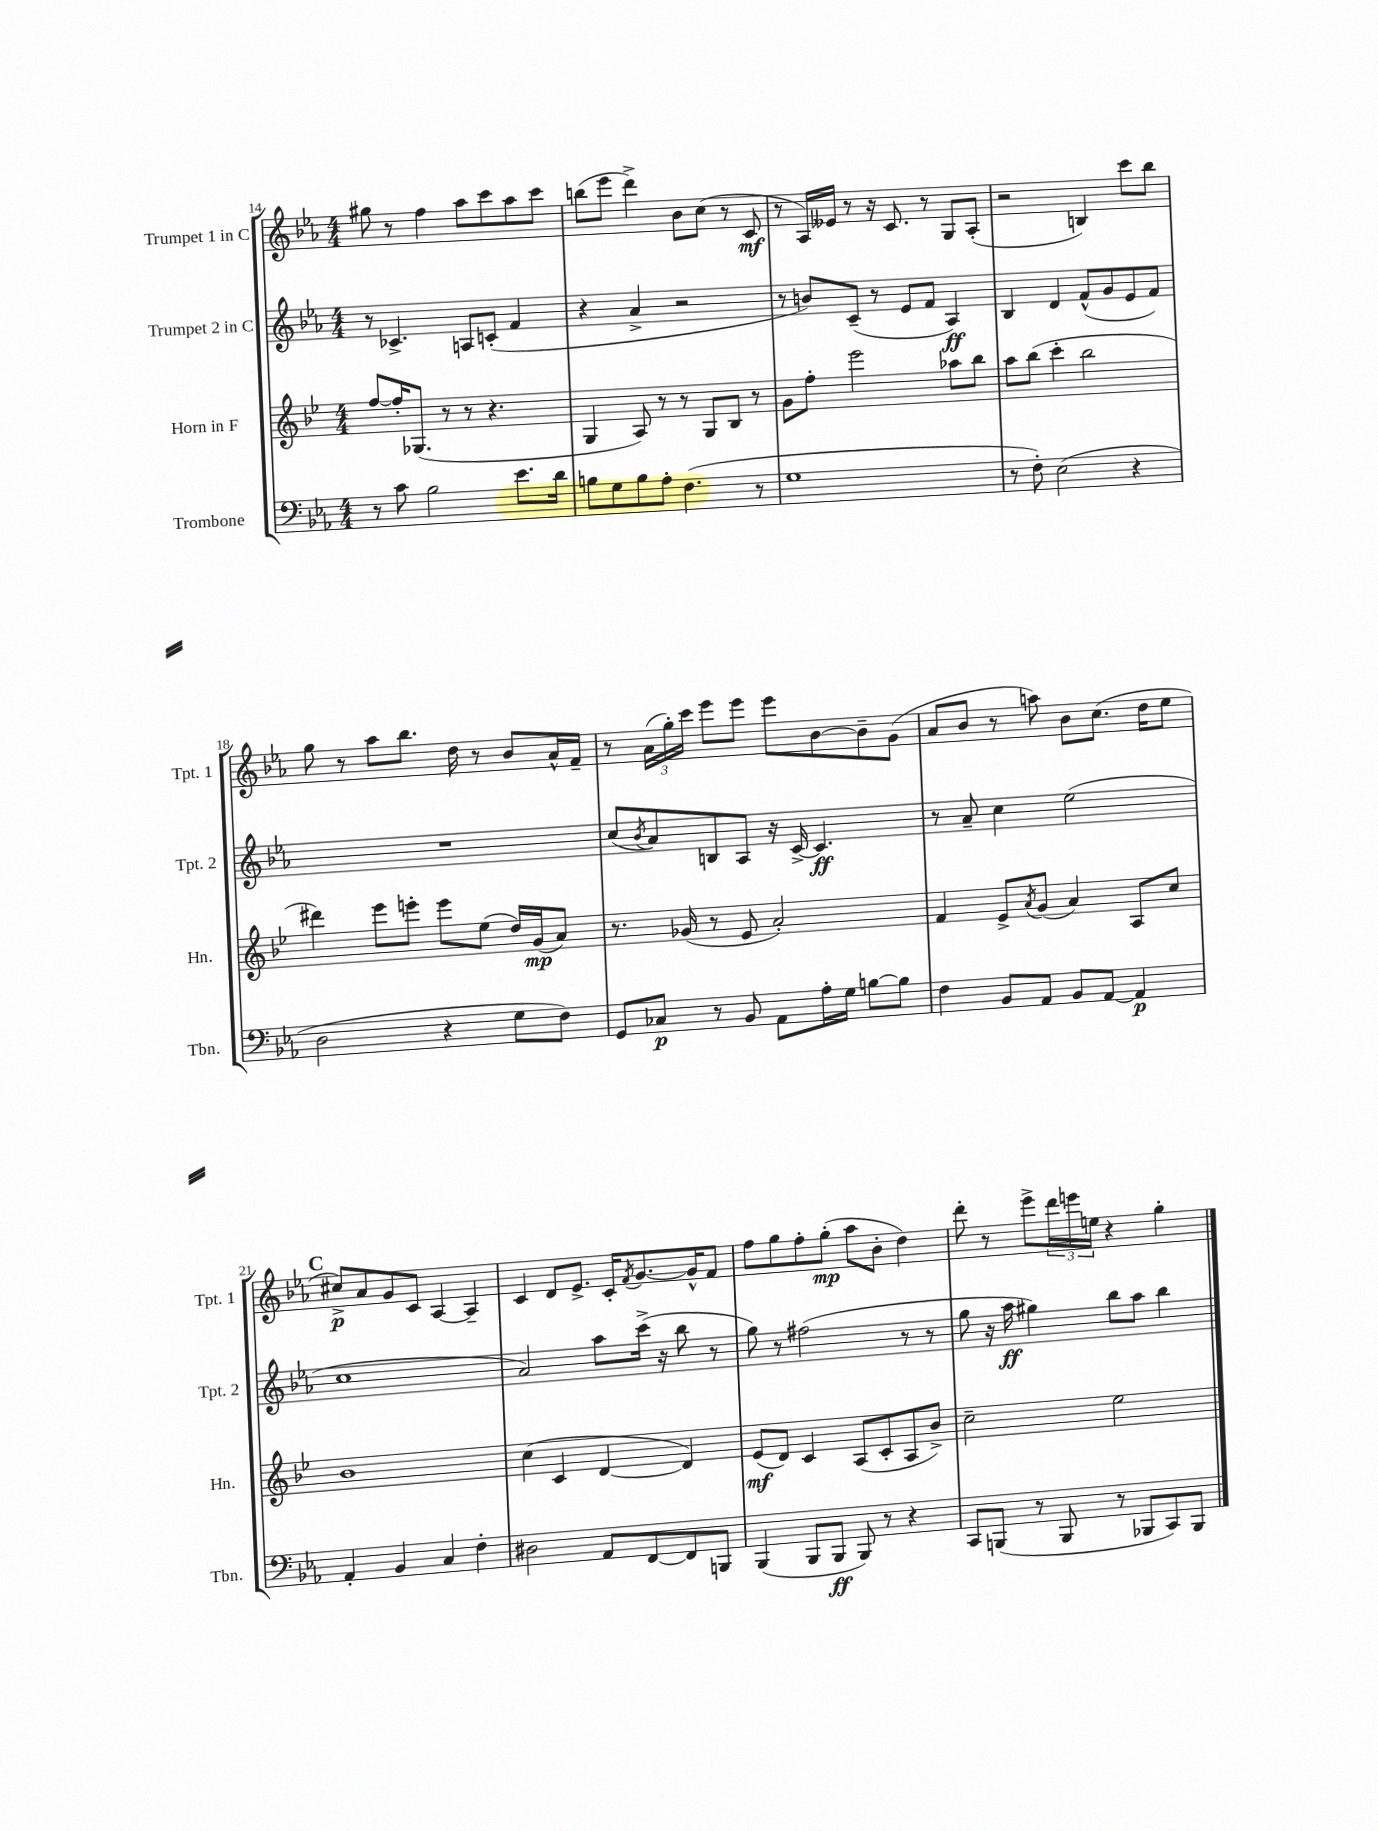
<<
\new StaffGroup <<
\new Staff = "s0" \with { instrumentName = "Trumpet 1 in C" shortInstrumentName = "Tpt. 1" } {
    \clef treble \key ees \major \numericTimeSignature \time 4/4
    gis''8 r8 f''4 aes''8 c'''8 aes''8 c'''8 |
    b''8( ees'''8 d'''4->) bes'8 c''8( r8 c'8\mf |
    r8 aes16) eeses'16 r8 r16 c'8. r8 g8 aes8-.( |
    r2 b4) c'''8 bes''8 |
    g''8 r8 aes''8 bes''8. d''16 r8 bes'8 aes'16-^ f'16-- |
    r8 \tuplet 3/2 { aes'16( g''16-.) c'''16 } ees'''8 ees'''8 ees'''8 bes'8~ bes'8-- g'8( |
    aes'8 bes'8 r8 a''8) bes'8 c''8.( d''16 ees''8 |
    \mark \markup { \bold "C" } cis''8->\p) aes'8 g'8 c'8 aes4~ aes4-- |
    c'4 d'8 ees'8.-> c'16-. \acciaccatura { f'8 } g'8.~ g'16-^ f'8 |
    f''8 g''8 f''8-. g''8-.\mp( aes''8 bes'8-. d''4) |
    d'''8-. r8 ees'''8-> \tuplet 3/2 { d'''16 e'''16 e''16 } r4 g''4-. \bar "|." |
}
\new Staff = "s1" \with { instrumentName = "Trumpet 2 in C" shortInstrumentName = "Tpt. 2" } {
    \clef treble \key ees \major \numericTimeSignature \time 4/4
    r8 ces'4.-> a8 c'8-.( f'4 |
    r4 aes'4-> r2 |
    r8 b'8) c'8--( r8 ees'8 f'8 aes4\ff) |
    bes4 d'4 f'8-^( g'8 ees'8 f'8) |
    R1 |
    c''8( \acciaccatura { bes'8 } aes'8) b8 aes8 r16 c'16~-> c'4.\ff |
    r8 aes'8-- c''4 ees''2( |
    \mark \markup { \bold "C" } c''1 |
    aes'2) aes''8 c'''16->( r16 bes''8 r8 |
    g''8) r8 fis''2( r8 r8 |
    g''8 r16 aes''16\ff gis''4) bes''8 aes''8 bes''4 \bar "|." |
}
\new Staff = "s2" \with { instrumentName = "Horn in F" shortInstrumentName = "Hn." } {
    \clef treble \key bes \major \numericTimeSignature \time 4/4
    f''8~ f''16-. ges8.( r8 r8 r4. |
    g4 a8) r8 r8 g8 bes8 r8 |
    g'8 f''8-. ees'''2 aes''8 bes''8 |
    a''8 bes''8( c'''4-. bes''2 |
    dis'''4) ees'''8 e'''8-. e'''8 ees''8( d''16) g'16\mp( a'8) |
    r8. ges'16( r8 ees'8 a'2-.) |
    f'4 ees'8-> \acciaccatura { a'8 } g'8( a'4) a8 c''8 |
    \mark \markup { \bold "C" } bes'1 |
    c''4( c'4 d'4~ d'4) |
    ees'8\mf( d'8) c'4 a8( c'8-. a8 bes'8->) |
    c''2-- ees''2 \bar "|." |
}
\new Staff = "s3" \with { instrumentName = "Trombone" shortInstrumentName = "Tbn." } {
    \clef bass \key ees \major \numericTimeSignature \time 4/4
    r8 c'8 bes2 ees'8. d'16 |
    b8 g8 b8 aes8-. f4.( r8 |
    g1 |
    r8 f8-.) ees2( r4 |
    d2 r4 g8 f8) |
    g,8 ces8\p r8 bes,8 aes,8 aes16-. g16 b8~ b8 |
    f4 bes,8 aes,8 bes,8 aes,8~ aes,4\p |
    \mark \markup { \bold "C" } aes,4-. bes,4 c4 f4-. |
    dis2 aes,8 f,8~ f,8 b,,8 |
    bes,,4( bes,,8 bes,,8\ff bes,,8) r8 r4 |
    c,8 b,,8( r8 b,,8 r8 bes,,8 c,8) bes,,8 \bar "|." |
}
>>
>>
\layout { \context { \Score currentBarNumber = #14 } }
